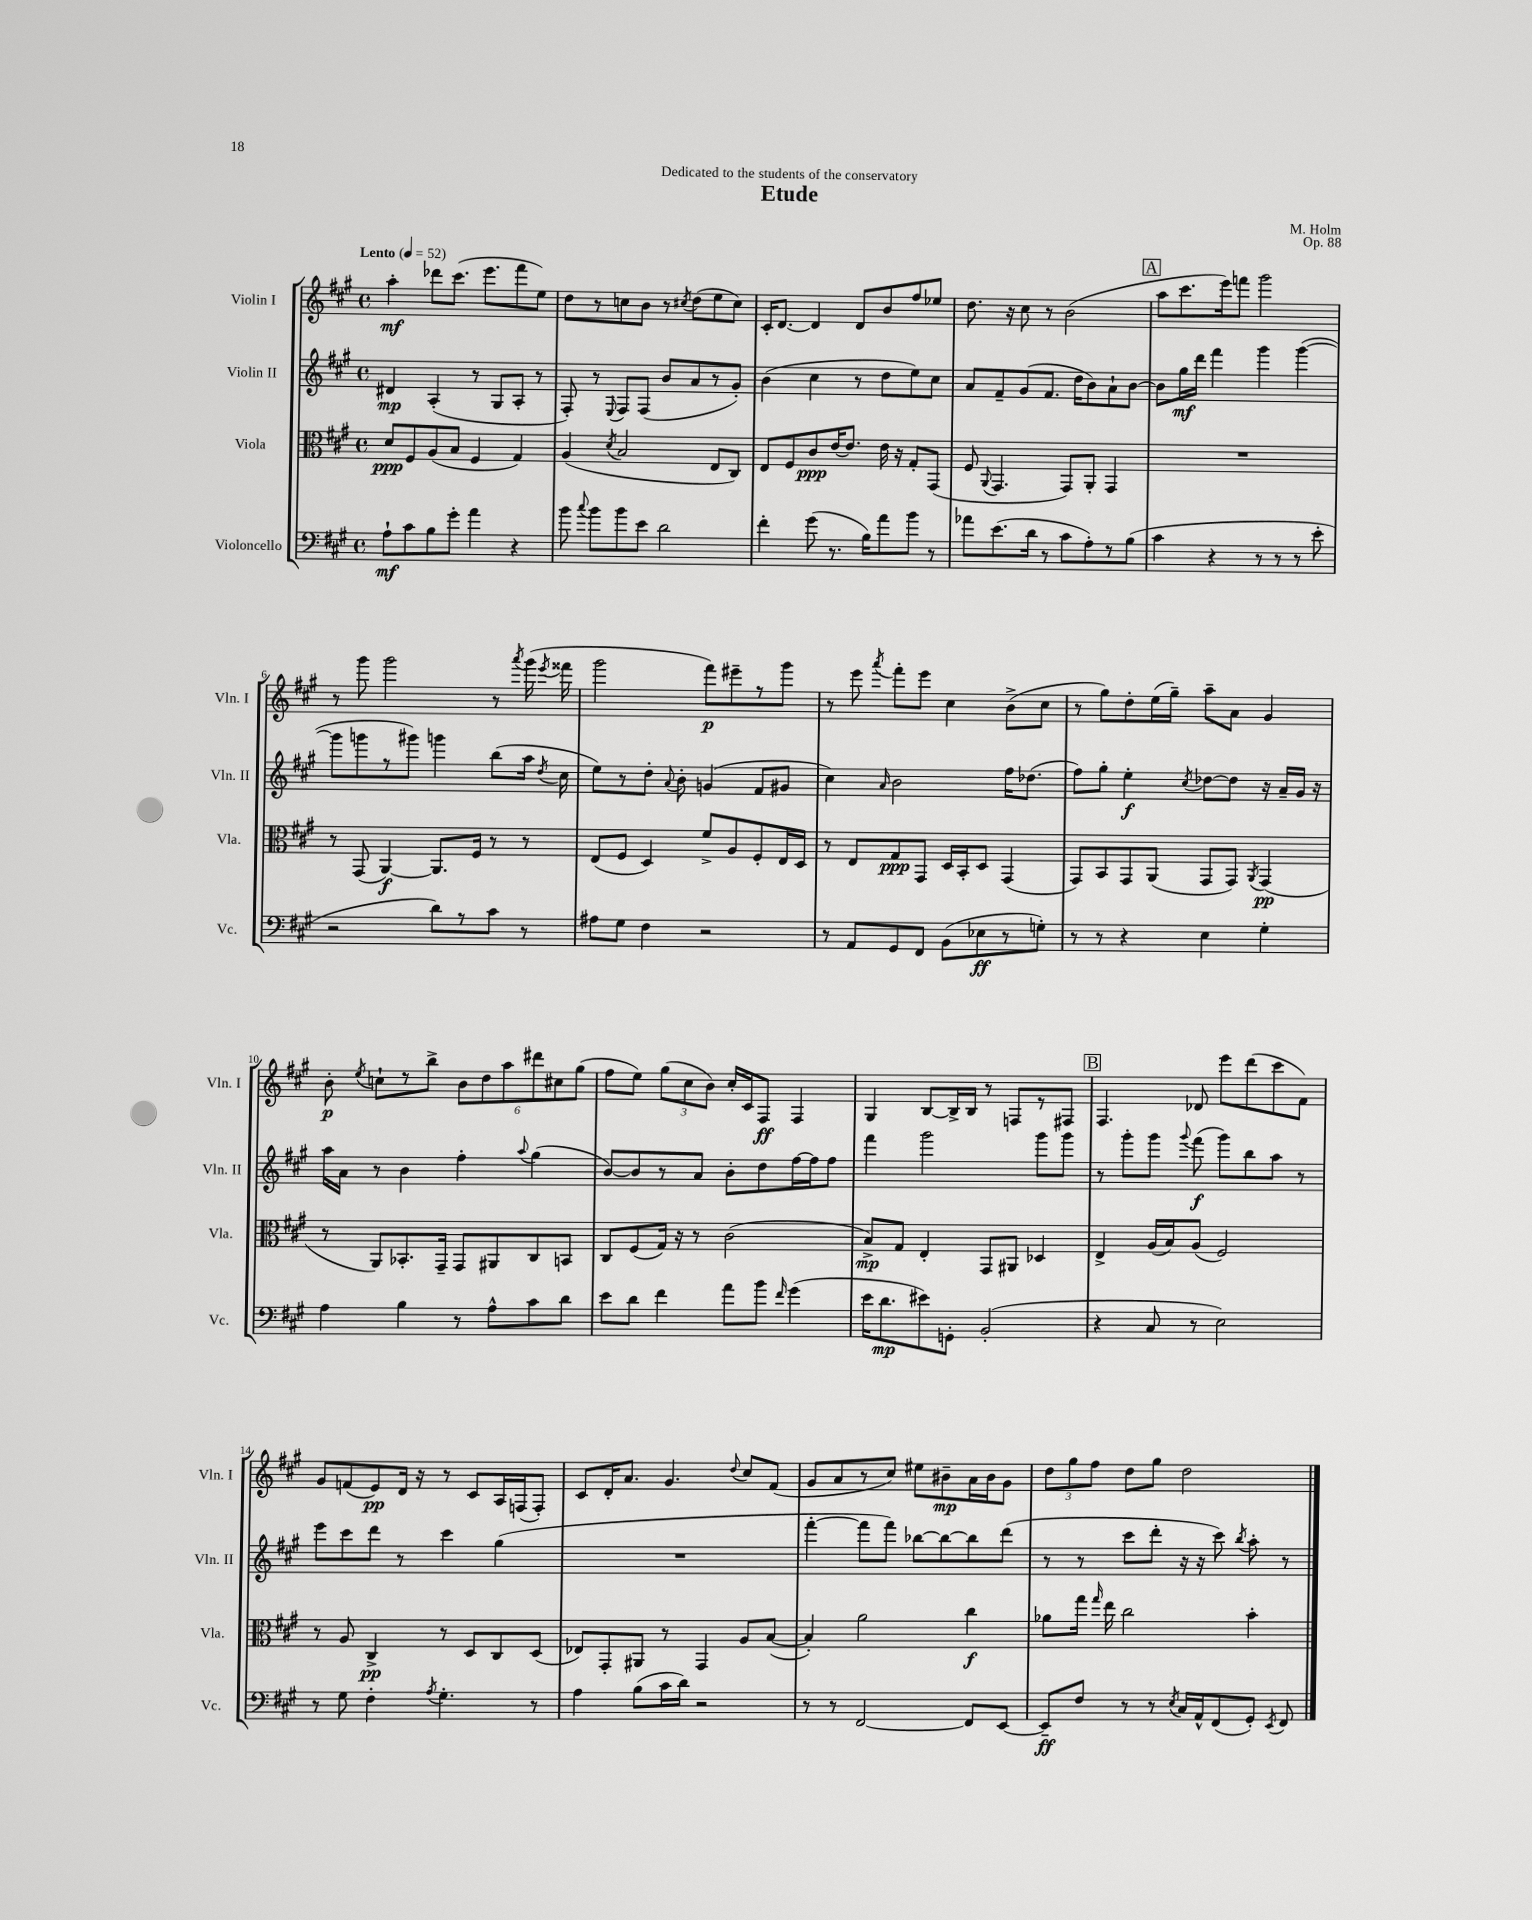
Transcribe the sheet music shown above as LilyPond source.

\header { title = "Etude" composer = "M. Holm" dedication = "Dedicated to the students of the conservatory" opus = "Op. 88" }
<<
\new StaffGroup <<
\new Staff = "s0" \with { instrumentName = "Violin I" shortInstrumentName = "Vln. I" } {
    \clef treble \key a \major \defaultTimeSignature \time 4/4 \tempo "Lento" 4 = 52
    \autoBeamOff a''4-.\mf des'''8[ cis'''8.]( e'''8.[ fis'''8 e''8]) |
    d''8[ r8 c''8 b'8] r8 \acciaccatura { cis''8 } d''8[( e''8 cis''8]) |
    cis'16[-. d'8.]~ d'4 d'8[ b'8 fis''8 ees''8] |
    d''8. r16 cis''8 r8 b'2( |
    \mark \markup { \box "A" } a''8[ cis'''8. e'''16) f'''8] gis'''2 |
    r8 gis'''8 gis'''2 r8 \acciaccatura { a'''8 } gis'''16( \acciaccatura { e'''8 } fisis'''16 |
    gis'''2 fis'''8[\p) eis'''8-- r8 gis'''8] |
    r8 e'''8 \acciaccatura { a'''8 } fis'''8[-. e'''8] cis''4 b'8[->( cis''8] |
    r8 gis''8[) d''8-. e''16( gis''16]--) a''8[-- a'8] gis'4 |
    b'8-.\p \acciaccatura { e''8 } c''8[-! r8 b''8]-> \tuplet 6/4 { b'8[ d''8 a''8 dis'''8 cis''8 gis''8]( } |
    fis''8[ e''8]) \tuplet 3/2 { gis''8[( cis''8 b'8]) } cis''16[-. cis'16 fis8]\ff fis4 |
    gis4 b8[~ b16-> b16] r8 f8[ r8 fis8] |
    \mark \markup { \box "B" } fis4. des'8 e'''8[ d'''8( cis'''8 fis'8]) |
    gis'8[ f'8( e'8\pp) d'16] r16 r8 cis'8[ a16 f16( f8]-.) |
    cis'8[ d'16-. a'8.] gis'4. \appoggiatura { d''8 } cis''8[ fis'8]( |
    gis'8[ a'8 r8 cis''8]) eis''8[ bis'8--\mp a'16 bis'16 gis'8] |
    \tuplet 3/2 { d''8[ gis''8 fis''8] } d''8[ gis''8] d''2 \bar "|." |
}
\new Staff = "s1" \with { instrumentName = "Violin II" shortInstrumentName = "Vln. II" } {
    \clef treble \key a \major \defaultTimeSignature \time 4/4
    \autoBeamOff dis'4\mp a4-.( r8 gis8[ a8]-. r8 |
    fis8-.) r8 \appoggiatura { e8 } fis8[ fis8]( b'8[ a'8 r8 gis'8]-.) |
    b'4( cis''4 r8 d''8[ e''8) cis''8] |
    a'8[ fis'8-- gis'8( fis'8.] d''16[ b'8) a'8-! b'8]~ |
    \mark \markup { \box "A" } b'8[ gis''16\mf d'''16] fis'''4 gis'''4 gis'''4~( |
    gis'''8[ g'''8 r8 gis'''8]) g'''4 b''8[( a''16] \acciaccatura { d''8 } cis''16 |
    e''8[) r8 d''8]-. \appoggiatura { a'8 } b'8-. g'4( fis'8[ gis'8] |
    cis''4) \grace { a'16 } b'2 fis''16[ des''8.]( |
    fis''8[) gis''8]-. e''4-.\f \acciaccatura { cis''8 } des''8[~ des''8] r16 a'16[-- gis'16] r16 |
    a''16[ a'16] r8 b'4 fis''4-. \appoggiatura { a''8 } gis''4( |
    b'8[~) b'8 r8 a'8] b'8[-. d''8 fis''16~ fis''16 fis''8] |
    fis'''4 gis'''2 gis'''8[ gis'''8] |
    \mark \markup { \box "B" } r8 gis'''8[-. gis'''8] \appoggiatura { gis'''8 } fis'''8\f( gis'''8[) b''8 a''8] r8 |
    e'''8[ cis'''8 d'''8] r8 cis'''4 gis''4( |
    R1 |
    fis'''4~-. fis'''8[ fis'''8]) bes''8[~ bes''8~ bes''8 d'''8]( |
    r8 r8 cis'''8[ d'''8]-. r16 r16 cis'''8) \acciaccatura { b''8 } a''8-. r8 \bar "|." |
}
\new Staff = "s2" \with { instrumentName = "Viola" shortInstrumentName = "Vla." } {
    \clef alto \key a \major \defaultTimeSignature \time 4/4
    \autoBeamOff d'8[\ppp fis8 a8( b8] fis4 gis4) |
    a4( \acciaccatura { d'8 } b2 e8[ cis8]) |
    e8[ fis8 cis'8\ppp e'16~ e'8.] e'16 r16 gis8[-. gis,8]( |
    fis8 \appoggiatura { a,8 } gis,4. gis,8[) a,8]-. gis,4 |
    \mark \markup { \box "A" } R1 |
    r8 gis,8( a,4~\f) a,8.[ fis16] r8 r8 |
    e8[( fis8] d4) fis'8[-> a8 fis8-. e16 d16] |
    r8 e8[ gis8\ppp gis,8] d16[ b,16-. d8] gis,4( |
    gis,8[) b,8 gis,8 a,8]( gis,8[ gis,8]) \acciaccatura { a,8 } gis,4\pp( |
    r8 a,8[) bes,8.-. gis,16]-- gis,8[ ais,8 cis8 b,8] |
    cis8[ fis8( gis16]) r16 r8 cis'2( |
    b8[->\mp) gis8] e4-. gis,8[ ais,8] des4 |
    \mark \markup { \box "B" } e4-> a16[( b16) a8]( fis2) |
    r8 a8 cis4->\pp r8 d8[ cis8 d8]( |
    ees8[) gis,8-. ais,8] r8 gis,4 a8[ b8]~( |
    b4-.) a'2 cis''4\f |
    aes'8[ gis''16] \grace { gis''16 } e''16 cis''2 b'4-. \bar "|." |
}
\new Staff = "s3" \with { instrumentName = "Violoncello" shortInstrumentName = "Vc." } {
    \clef bass \key a \major \defaultTimeSignature \time 4/4
    \autoBeamOff a8[-!\mf cis'8 b8 gis'8]-. a'4 r4 |
    b'8 \appoggiatura { cis''8 } b'8[ b'8 e'8] d'2 |
    fis'4-. gis'8( r8. b16[) a'8 b'8] r8 |
    aes'8[ e'8.( d'16] r8 cis'8[ a8-.) r8 b8]( |
    \mark \markup { \box "A" } cis'4 r4 r8 r8 r8 e'8-. |
    r2 d'8[) r8 cis'8] r8 |
    ais8[ gis8] fis4 r2 |
    r8 a,8[ gis,8 fis,8] b,8[( ees8\ff r8 g8]-.) |
    r8 r8 r4 e4 gis4-. |
    a4 b4 r8 a8[-^ cis'8 d'8] |
    e'8[ d'8] fis'4 a'8[ b'8] \grace { fis'16 } gis'4( |
    e'16[ d'8.\mp eis'8) g,8]-. b,2-.( |
    \mark \markup { \box "B" } r4 cis8 r8 e2) |
    r8 gis8 fis4-. \acciaccatura { a8 } gis4.-. r8 |
    a4 b8[( cis'16 d'16]) r2 |
    r8 r8 fis,2~ fis,8[ e,8]~ |
    e,8[--\ff fis8] r8 r8 \acciaccatura { e8 } cis16[ a,16-^ fis,8( gis,8]-.) \acciaccatura { e,8 } fis,8 \bar "|." |
}
>>
>>
